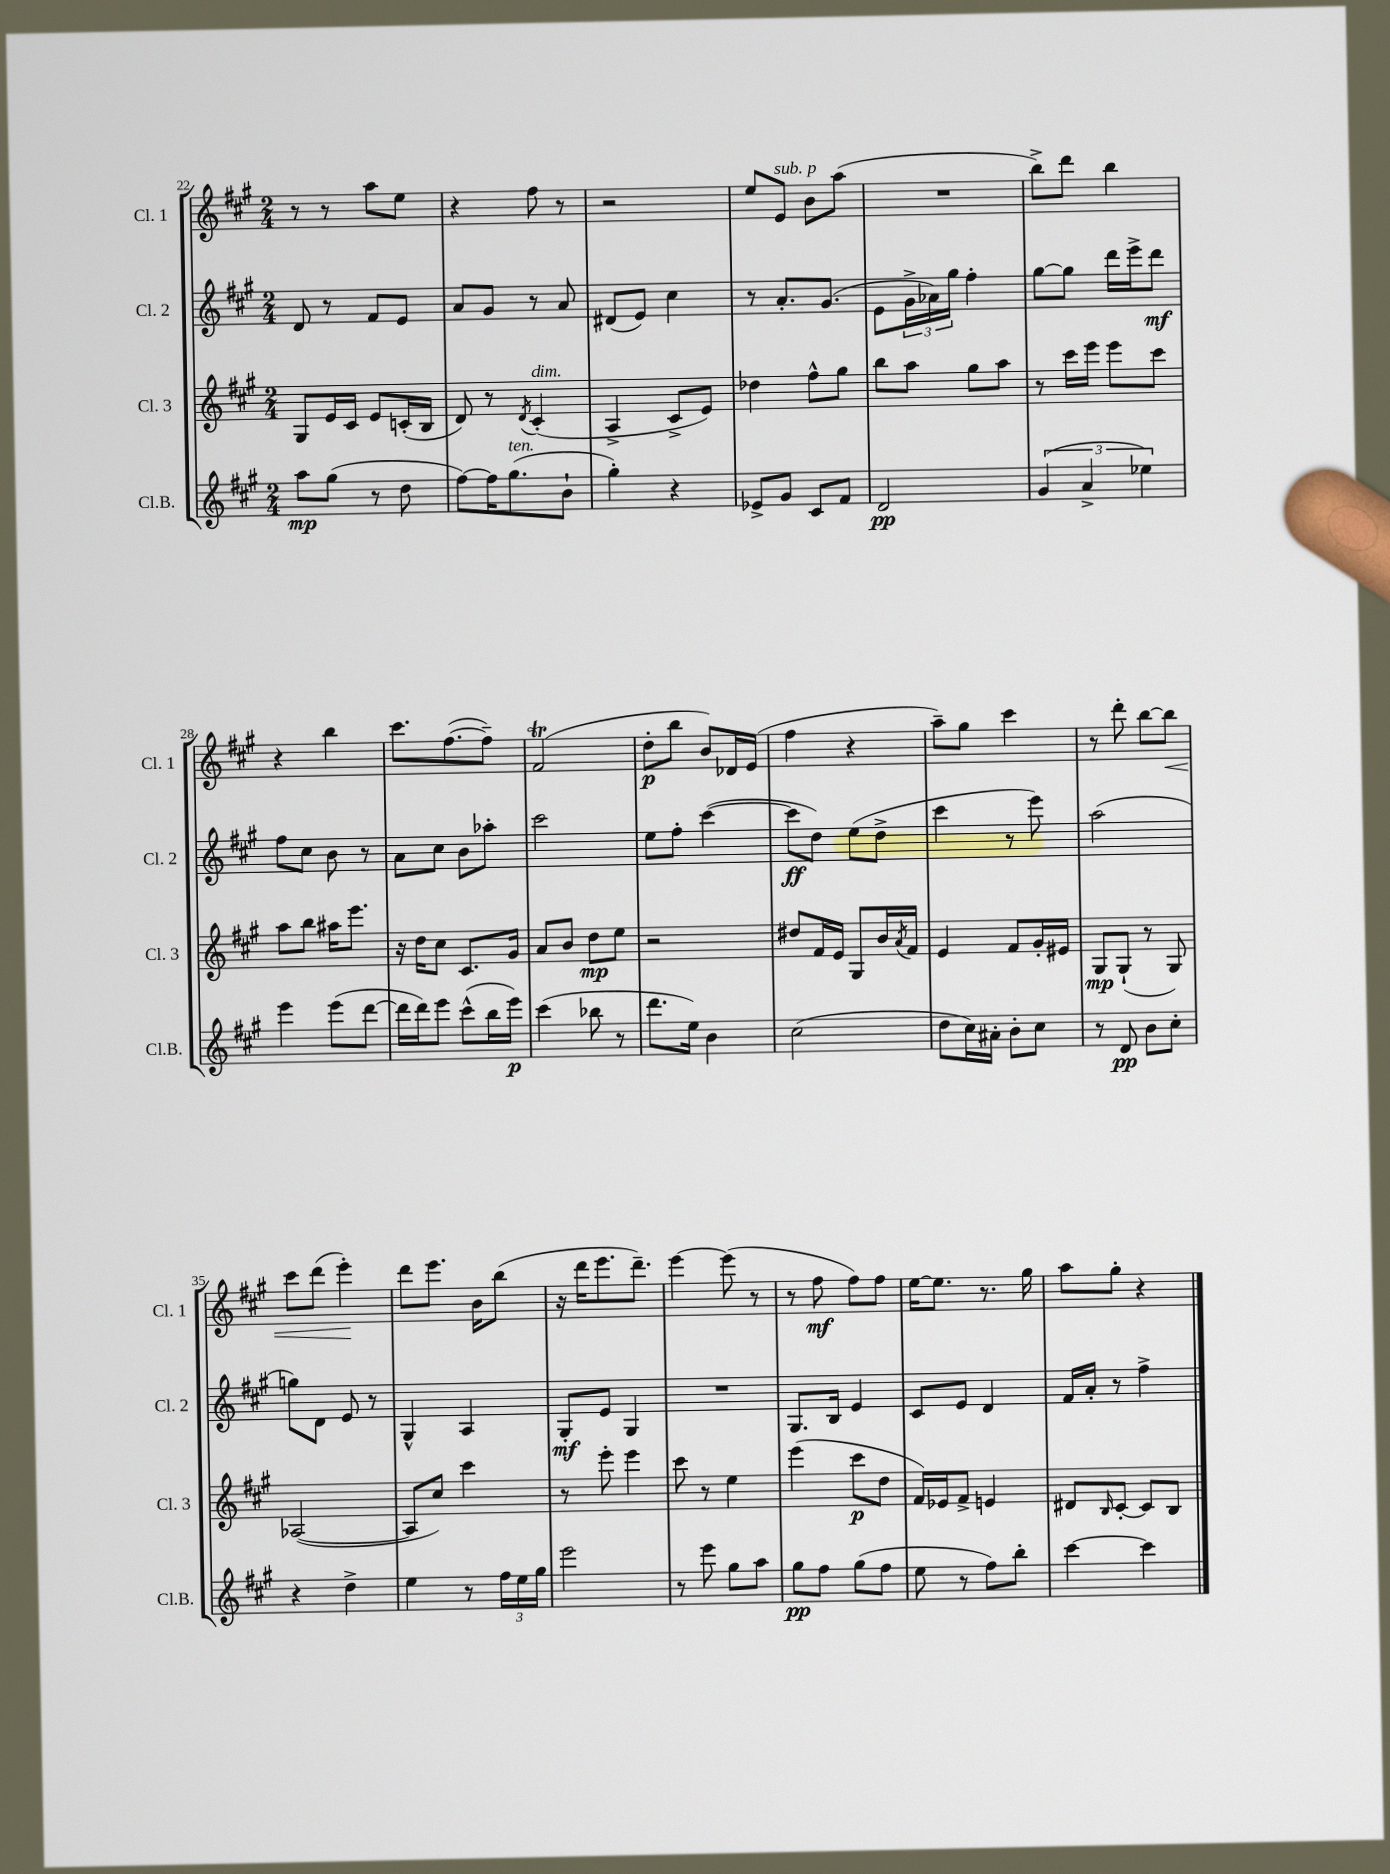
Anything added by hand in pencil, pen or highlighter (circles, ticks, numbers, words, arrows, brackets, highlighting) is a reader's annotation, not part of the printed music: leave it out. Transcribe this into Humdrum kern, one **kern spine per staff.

**kern	**dynam	**kern	**dynam	**kern	**dynam	**kern	**dynam
*part4	*part4	*part3	*part3	*part2	*part2	*part1	*part1
*staff4	*staff4	*staff3	*staff3	*staff2	*staff2	*staff1	*staff1
*I"Cl.B.	*	*I"Cl. 3	*	*I"Cl. 2	*	*I"Cl. 1	*
*I'Cl.B.	*	*I'Cl. 3	*	*I'Cl. 2	*	*I'Cl. 1	*
*clefG2	*	*clefG2	*	*clefG2	*	*clefG2	*
*k[f#c#g#]	*	*k[f#c#g#]	*	*k[f#c#g#]	*	*k[f#c#g#]	*
*M2/4	*	*M2/4	*	*M2/4	*	*M2/4	*
=22	=22	=22	=22	=22	=22	=22	=22
8aa\L	mp	8G#/L	.	8d/	.	8r	.
(8gg#\J	.	16e/L	.	8r	.	8r	.
.	.	16c#/JJ	.	.	.	.	.
8r	.	8e/L	.	8f#/L	.	8aa\L	.
8dd\	.	(16cn'/L	.	8e/J	.	8ee\J	.
.	.	16B/JJ	.	.	.	.	.
=23	=23	=23	=23	=23	=23	=23	=23
[8ff#\L)	.	8d/)	.	8a/L	.	4r	.
16ff#\K]	.	8r	.	8g#/J	.	.	.
!LO:TX:a:i:t=ten.	!	!	!	!	!	!	!
(8.gg#\	.	.	.	.	.	.	.
.	.	8qd/	.	.	.	.	.
!	!	!LO:TX:a:i:t=dim.	!	!	!	!	!
.	.	(4c#'/	.	8r	.	8ff#\	.
8b`\J	.	.	.	8a/	.	8r	.
=24	=24	=24	=24	=24	=24	=24	=24
4gg#'\)	.	4A^/	.	(8d#X/L	.	2r	.
.	.	.	.	8e/J)	.	.	.
4r	.	8c#^/L	.	4cc#\	.	.	.
.	.	8e/J)	.	.	.	.	.
=25	=25	=25	=25	=25	=25	=25	=25
8e-X^/L	.	4dd-X\	.	8r	.	8ee/L	.
!	!	!	!	!	!	!LO:TX:a:i:t=sub. p	!
8g#/J	.	.	.	8.a'/L	.	8e/J	.
8c#/L	.	8ff#^^\L	.	.	.	8b\L	.
.	.	.	.	(8.g#/J	.	.	.
8f#/J	.	8gg#\J	.	.	.	(8aa\J	.
=26	=26	=26	=26	=26	=26	=26	=26
2d/	pp	8bb\L	.	8e\L	.	2r	.
.	.	8aa\J	.	24g#^\L	.	.	.
.	.	.	.	24a-X\)	.	.	.
.	.	.	.	24gg#\JJ	.	.	.
.	.	8gg#\L	.	4ff#'\	.	.	.
.	.	8aa\J	.	.	.	.	.
=27	=27	=27	=27	=27	=27	=27	=27
(6g#/	.	8r	.	[8gg#\L	.	8bb^\L)	.
.	.	16ccc#\LL	.	8gg#\J]	.	8ddd\J	.
6a^/	.	.	.	.	.	.	.
.	.	16eee\JJ	.	.	.	.	.
.	.	8eee\L	.	16ddd\LL	.	4bb\	.
.	.	.	.	16eee^\J	.	.	.
6ee-X\)	.	.	.	.	.	.	.
.	.	8ccc#\J	.	8ddd\J	mf	.	.
!!LO:LB:g=z
=28	=28	=28	=28	=28	=28	=28	=28
4eee\	.	8aa\L	.	8ff#\L	.	4r	.
.	.	8bb\J	.	8cc#\J	.	.	.
(8eee\L	.	16aa#X\KL	.	8b\	.	4bb\	.
.	.	8.eee\J	.	.	.	.	.
[8ddd\J	.	.	.	8r	.	.	.
=29	=29	=29	=29	=29	=29	=29	=29
16ddd\LL]	.	16r	.	8a\L	.	8.ccc#\L	.
16ddd\J)	.	16dd\KL	.	.	.	.	.
8eee\J	.	8cc#\J	.	8cc#\J	.	.	.
.	.	.	.	.	.	([8.ff#\	.
(8ccc#^^\L	.	8.c#/L	.	8b\L	.	.	.
16bb\L	.	.	.	8aa-X'\J	.	8ff#~\J])	.
16eee\JJ)	p	16g#/Jk	.	.	.	.	.
=30	=30	=30	=30	=30	=30	=30	=30
(4ccc#\	.	8a/L	.	2ccc#\	.	(2f#T/	.
.	.	8b/J	.	.	.	.	.
8bb-X\	.	8dd\L	mp	.	.	.	.
8r	.	8ee\J	.	.	.	.	.
=31	=31	=31	=31	=31	=31	=31	=31
8.ddd\L	.	2r	.	8ee\L	.	8dd'\L	p
.	.	.	.	8ff#'\J	.	8bb\J	.
16ee\Jk)	.	.	.	.	.	.	.
4b\	.	.	.	([4ccc#\	.	8b/L)	.
.	.	.	.	.	.	16d-X/L	.
.	.	.	.	.	.	(16e/JJ	.
=32	=32	=32	=32	=32	=32	=32	=32
(2cc#\	.	8dd#X/L	.	8ccc#\L]	ff	4ff#\	.
.	.	16f#/L	.	8dd\J)	.	.	.
.	.	16e/JJ	.	.	.	.	.
.	.	8G#/L	.	(8ee\L	.	4r	.
.	.	16b/L	.	8dd^\J	.	.	.
.	.	8qa/	.	.	.	.	.
.	.	16f#/JJ	.	.	.	.	.
=33	=33	=33	=33	=33	=33	=33	=33
8dd\L	.	4e/	.	4ccc#\	.	8aa~\L)	.
16cc#\L)	.	.	.	.	.	8gg#\J	.
16a#X'\JJ	.	.	.	.	.	.	.
8b'\L	.	8f#/L	.	8r	.	4ccc#\	.
8cc#\J	.	16g#'/L	.	8eee\)	.	.	.
.	.	16e#X/JJ	.	.	.	.	.
=34	=34	=34	=34	=34	=34	=34	=34
8r	.	8G#/L	mp	(2aa\	.	8r	.
8d/	pp	(8G#`/J	.	.	.	8ddd'\	.
8b\L	.	8r	.	.	.	[8bb\L	.
!	!	!	!	!	!	!	!LO:HP:b
8cc#'\J	.	8G#/)	.	.	.	8bb\J]	<
!!LO:LB:g=z
=35	=35	=35	=35	=35	=35	=35	=35
4r	.	([2A-X/	.	8ggn\L)	.	8ccc#\L	.
.	.	.	.	8d\J	.	(8ddd\J	.
4dd^\	.	.	.	8e/	.	4eee'\)	.
.	.	.	.	8r	.	.	.
.	.	.	.	.	.	.	[
=36	=36	=36	=36	=36	=36	=36	=36
4ee\	.	8A-/L]	.	4G#^^/	.	8ddd\L	.
.	.	8cc#/J)	.	.	.	8.eee\J	.
8r	.	4ccc#\	.	4A/	.	.	.
.	.	.	.	.	.	16b\KL	.
24ff#\LL	.	.	.	.	.	(8bb\J	.
24ee\	.	.	.	.	.	.	.
24gg#\JJ	.	.	.	.	.	.	.
=37	=37	=37	=37	=37	=37	=37	=37
2eee\	.	8r	.	8G#'/L	mf	16r	.
.	.	.	.	.	.	16ddd\KL	.
.	.	8eee'\	.	8e/J	.	8.eee\	.
.	.	4eee\	.	4G#/	.	.	.
.	.	.	.	.	.	8.ddd~\J)	.
=38	=38	=38	=38	=38	=38	=38	=38
8r	.	8ccc#\	.	2r	.	[4eee\	.
8eee\	.	8r	.	.	.	.	.
8gg#\L	.	4ee\	.	.	.	(8eee\]	.
8aa\J	.	.	.	.	.	8r	.
=39	=39	=39	=39	=39	=39	=39	=39
8gg#\L	pp	(4eee\	.	8.G#/L	.	8r	.
8ff#\J	.	.	.	.	.	8ff#\	mf
.	.	.	.	16B/Jk	.	.	.
(8gg#\L	.	8ccc#\L	p	4e/	.	8ff#\L)	.
8ff#\J	.	8dd\J	.	.	.	8ff#\J	.
=40	=40	=40	=40	=40	=40	=40	=40
8ee\	.	16f#/LL)	.	8c#/L	.	[16ee\KL	.
.	.	16e-X/J	.	.	.	8.ee\J]	.
8r	.	8f#^/J	.	8e/J	.	.	.
8ff#\L)	.	4en/	.	4d/	.	8.r	.
8bb'\J	.	.	.	.	.	.	.
.	.	.	.	.	.	16gg#\	.
=41	=41	=41	=41	=41	=41	=41	=41
[4ccc#\	.	8d#X/L	.	16f#/LL	.	8aa\L	.
.	.	.	.	16a'/JJ	.	.	.
.	.	16qqB/	.	.	.	.	.
.	.	[8c#'/J	.	8r	.	8gg#'\J	.
4ccc#\]	.	8c#/L]	.	4ff#^\	.	4r	.
.	.	8B/J	.	.	.	.	.
==	==	==	==	==	==	==	==
*-	*-	*-	*-	*-	*-	*-	*-
